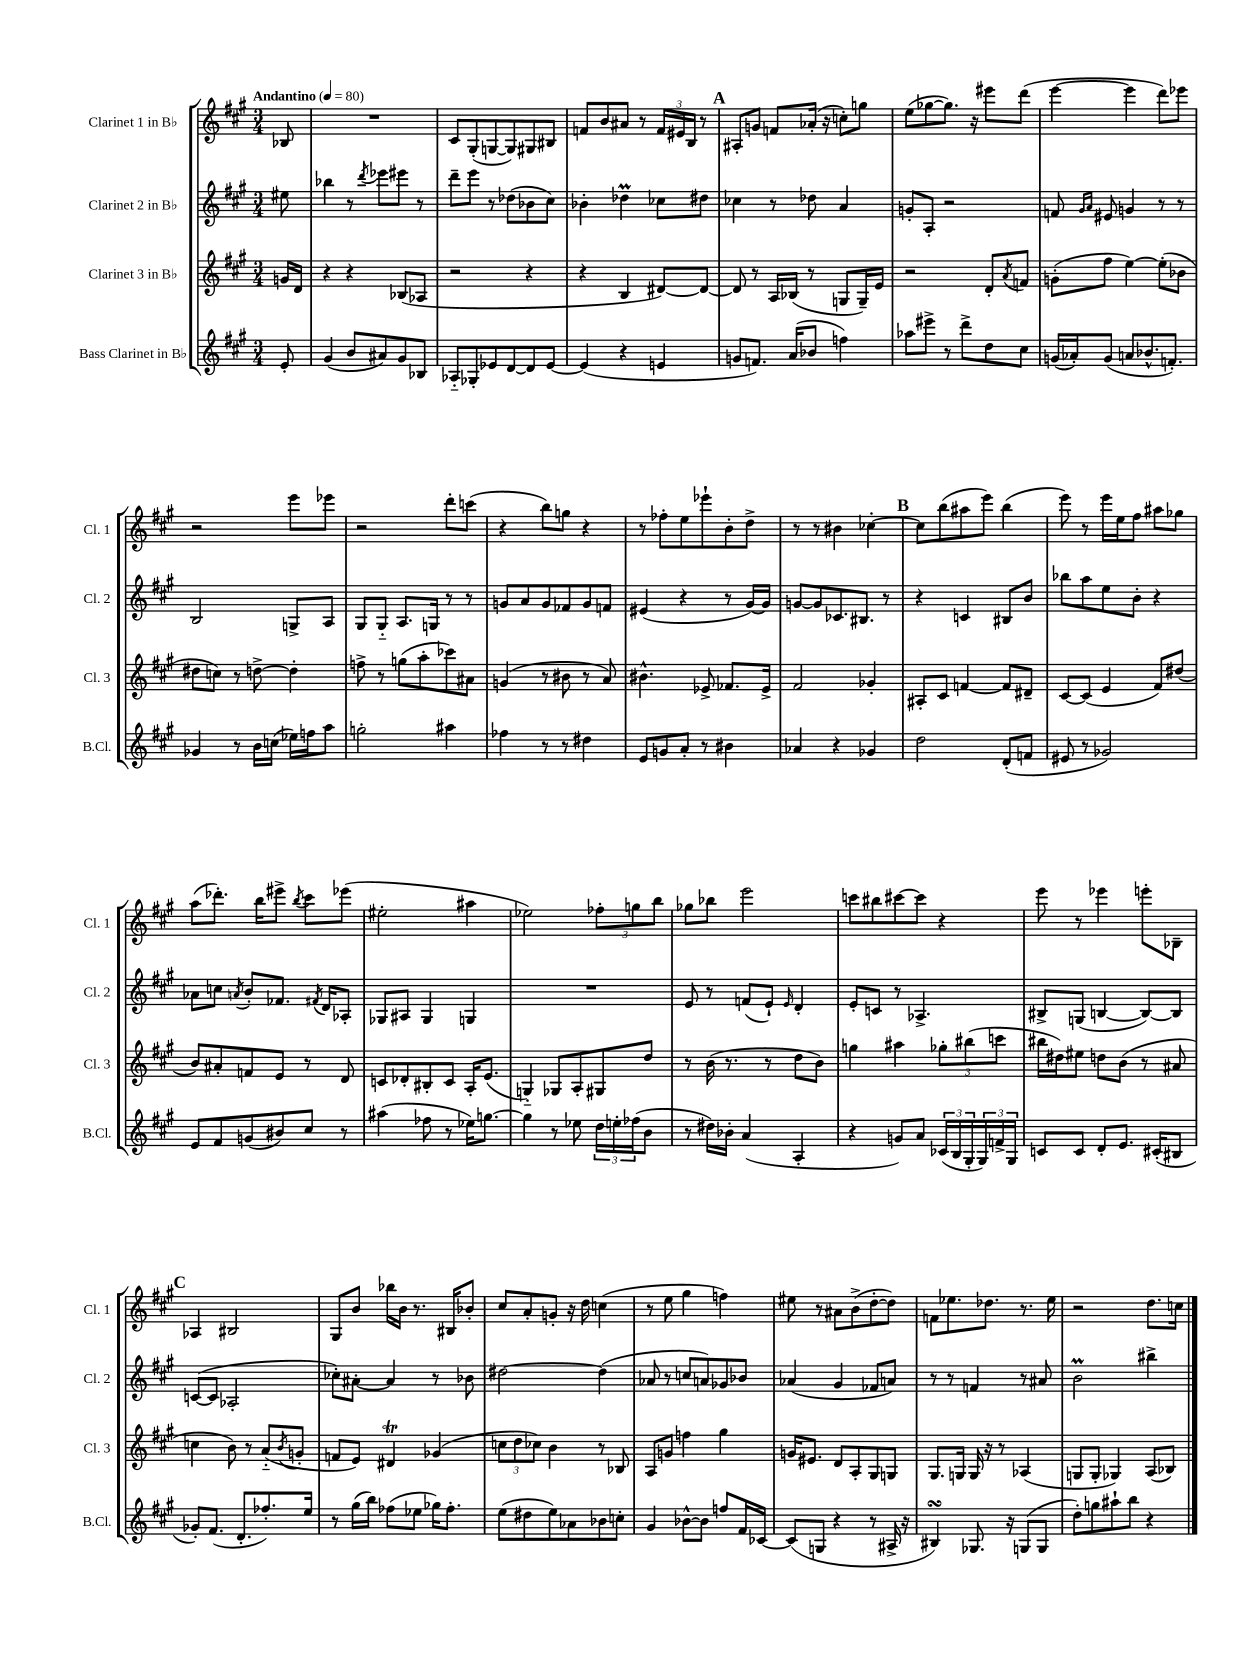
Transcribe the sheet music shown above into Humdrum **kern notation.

**kern	**kern	**kern	**kern
*staff4	*staff3	*staff2	*staff1
*clefG2	*clefG2	*clefG2	*clefG2
*k[f#c#g#]	*k[f#c#g#]	*k[f#c#g#]	*k[f#c#g#]
*M3/4	*M3/4	*M3/4	*M3/4
*MM80	*MM80	*MM80	*MM80
8e'	16g	8ee#	8B-
.	16d	.	.
=	=	=	=
(4g#	4r	4bb-	2.r
8b	4r	8r	.
.	.	8qddd	.
8a#)	.	8eee-	.
8g#	(8B-	8eee#	.
8B-	8A-	8r	.
=	=	=	=
8A-'~	2r	8ddd~	8c#
8G-'	.	8eee	(8G#'
8e-	.	8r	[8G
[8d	.	(8dd-	8G])
8d]	4r	8b-	8G#
[8e-	.	8cc#)	8B#
=	=	=	=
(4e-]	4r	4b-'	8f
.	.	.	8b
4r	4B	4dd-	8a#
.	.	.	8r
4e	[8d#)	8cc-	24f
.	.	.	24e#
.	.	.	24B
.	8d#_	8dd#	8r
=	=	=	=
8g	8d#]	4cc-	8A#'
8.f)	8r	.	8g
.	16A	8r	8f
(16a	(16B-	.	.
8b-	8r	8dd-	(16a-'
.	.	.	16r
4ff)	8G	4a	8cc')
.	16G~)	.	8gg
.	16e	.	.
=	=	=	=
8aa-	2r	8g'	(8ee
8eee#^	.	8A'	[8gg-
8r	.	2r	8.gg-])
8ddd^	.	.	.
.	.	.	16r
8dd	8d'	.	8eee#
.	8qa	.	.
8cc#	8f	.	(8ddd
=	=	=	=
(16g	(8g'	8f	[4eee
16a-')	.	.	.
.	.	16qqg#	.
.	.	16qqa	.
(8g	8ff#	8e#	.
8a	[4ee)	4g	4eee]
8.b-^^	.	.	.
.	(8ee']	8r	8ddd)
8.f')	.	.	.
.	8b-	8r	8eee-
=	=	=	=
4g-	8dd#	2B	2r
.	8cc)	.	.
8r	8r	.	.
16b	[8dd^	.	.
(16cc	.	.	.
16ee-)	4dd']	8G^	8eee
16ff	.	.	.
8aa	.	8A	8eee-
=	=	=	=
2gg'	8ff^	8G#	2r
.	8r	8G#'~	.
.	(8gg	8.A	.
.	8aa'	.	.
.	.	16G	.
4aa#	8ccc-)	8r	8ddd'
.	8a#	8r	(8ccc
=	=	=	=
4ff-	(4g	8g	4r
.	.	8a	.
8r	8r	8g	8bb)
8r	8b#	8f-	8gg
4dd#	8r	8g	4r
.	8a)	8f	.
=	=	=	=
8e	4.b#^^	(4e#	8r
8g	.	.	8ff-'
8a'	.	4r	8ee
8r	8e-^	.	8eee-`
4b#	8.f-	8r	8b'
.	.	[16g#)	8dd^
.	16e-^	16g#]	.
=	=	=	=
4a-	2f#	[8g	8r
.	.	8g]	8r
4r	.	8.c-	4b#
.	.	8.B#	.
4g-	4g-'	.	[4cc-'
.	.	8r	.
=	=	=	=
2dd	8A#'	4r	8cc-]
.	8c#	.	(8bb
.	[4f	4c	8aa#
.	.	.	8eee)
(8d'	8f]	8B#	(4bb
8f	8d#~	8b	.
=	=	=	=
8e#	[8c#	8bb-	8eee)
8r	(8c#]	8aa	8r
2g-)	4e	8ee	16eee
.	.	.	16ee
.	.	8b'	8ff#
.	8f#)	4r	8aa#
.	(8dd#	.	8gg-
=	=	=	=
8e	8b)	8a-	(8aa
8f#	8a#'	8cc	8.ddd-')
.	.	8qa	.
(8g	8f	8b'	.
.	.	.	16bb
8b#)	8e	8.f-	8eee#^
.	.	.	8qbb
8cc#	8r	.	8ccc#
.	.	8qf#	.
.	.	16d	.
8r	8d	8A-'	(8eee-
=	=	=	=
(4aa#	8c	8G-	2ee#'
.	8d-'	8A#	.
8ff-	8B#'	4G-	.
8r	8c	.	.
16ee-)	16A'	4G	4aa#
[8.gg	(8.e	.	.
=	=	=	=
4gg]	4G'~)	2.r	2ee-)
8r	8G-	.	.
8ee-	8A'	.	.
24dd	8G#	.	12ff-'
24ee'	.	.	.
(24ff-	.	.	12gg
8b	8dd	.	.
.	.	.	12bb
=	=	=	=
8r	8r	8e	8gg-
16dd#)	(16b	8r	8bb-
16b-'	8.r	.	.
(4a	.	(8f	2eee
.	8r	8e`)	.
.	.	16qqe	.
4A'	8dd	4d'	.
.	8b)	.	.
=	=	=	=
4r	4gg	8e'	8ccc
.	.	8c	8bb#
8g)	4aa#	8r	[8ccc#
8a	.	4.A-^	8ccc#]
(24c-	12gg-'	.	4r
24B	.	.	.
24G#'	(12bb#	.	.
24G#)	.	.	.
24f^	12ccc	.	.
24G#	.	.	.
=	=	=	=
8c	16bb#	8B#^	8eee
.	16dd#)	.	.
8c	8ee#	(8G	8r
8d'	8dd	[4B	4eee-
8.e	(8b	.	.
.	8r	8B_)	8eee'
(16c#'	.	.	.
8B#	8a#	8B]	8B-~
=	=	=	=
8g-')	4cc	([8c	4A-
(8.f#	.	8c]	.
.	8b)	2A-'	2B#
8.d'	.	.	.
.	8r	.	.
8.ff-')	(8a'~	.	.
.	8qb	.	.
.	8g'	.	.
16ee	.	.	.
=	=	=	=
8r	8f	8cc-')	8G#
(16gg#	8e)	[8a#'	8b
16bb)	.	.	.
(8ff-	4d#	4a#]	16bb-
.	.	.	16b
8ee-	.	.	8.r
16gg-)	(4g-	8r	.
8.ff-'	.	.	16B#
.	.	8b-	8b-'
=	=	=	=
(8ee	12cc	[2dd#	8cc#
.	12dd	.	.
8dd#	.	.	8a'
.	12cc-)	.	.
8ee)	4b	.	8g'
8a-	.	.	16r
.	.	.	16dd
8b-	8r	(4dd#]	(4cc
8cc'	8B-	.	.
=	=	=	=
4g#	8A	8a-	8r
.	8g	8r	8ee
[8b-^^	4ff	8cc	4gg#
8b-]	.	8a)	.
8ff	4gg#	8g-	4ff)
16f#	.	8b-	.
[16c-	.	.	.
=	=	=	=
(8c-]	16g	(4a-	8ee#
.	8.e#	.	.
8G	.	.	8r
4r	8d	4g#	8a#
.	8A'	.	(8b^
8r	8G#	8f-	[8dd'
16A#^	8G	8a)	8dd])
16r	.	.	.
=	=	=	=
4B#)	8.G#	8r	8f
.	.	8r	8.ee-
.	16G	.	.
8.G-	16G	4f	.
.	16r	.	8.dd-
.	8r	.	.
16r	.	.	.
(8G	(4A-	8r	8.r
8G	.	8a#	.
.	.	.	16ee-
=	=	=	=
8dd')	8G	2b	2r
8gg	8G'	.	.
8aa#`	4G-)	.	.
8bb	.	.	.
4r	(8A	4bb#^	8.dd
.	8B-)	.	.
.	.	.	16cc
==	==	==	==
*-	*-	*-	*-
